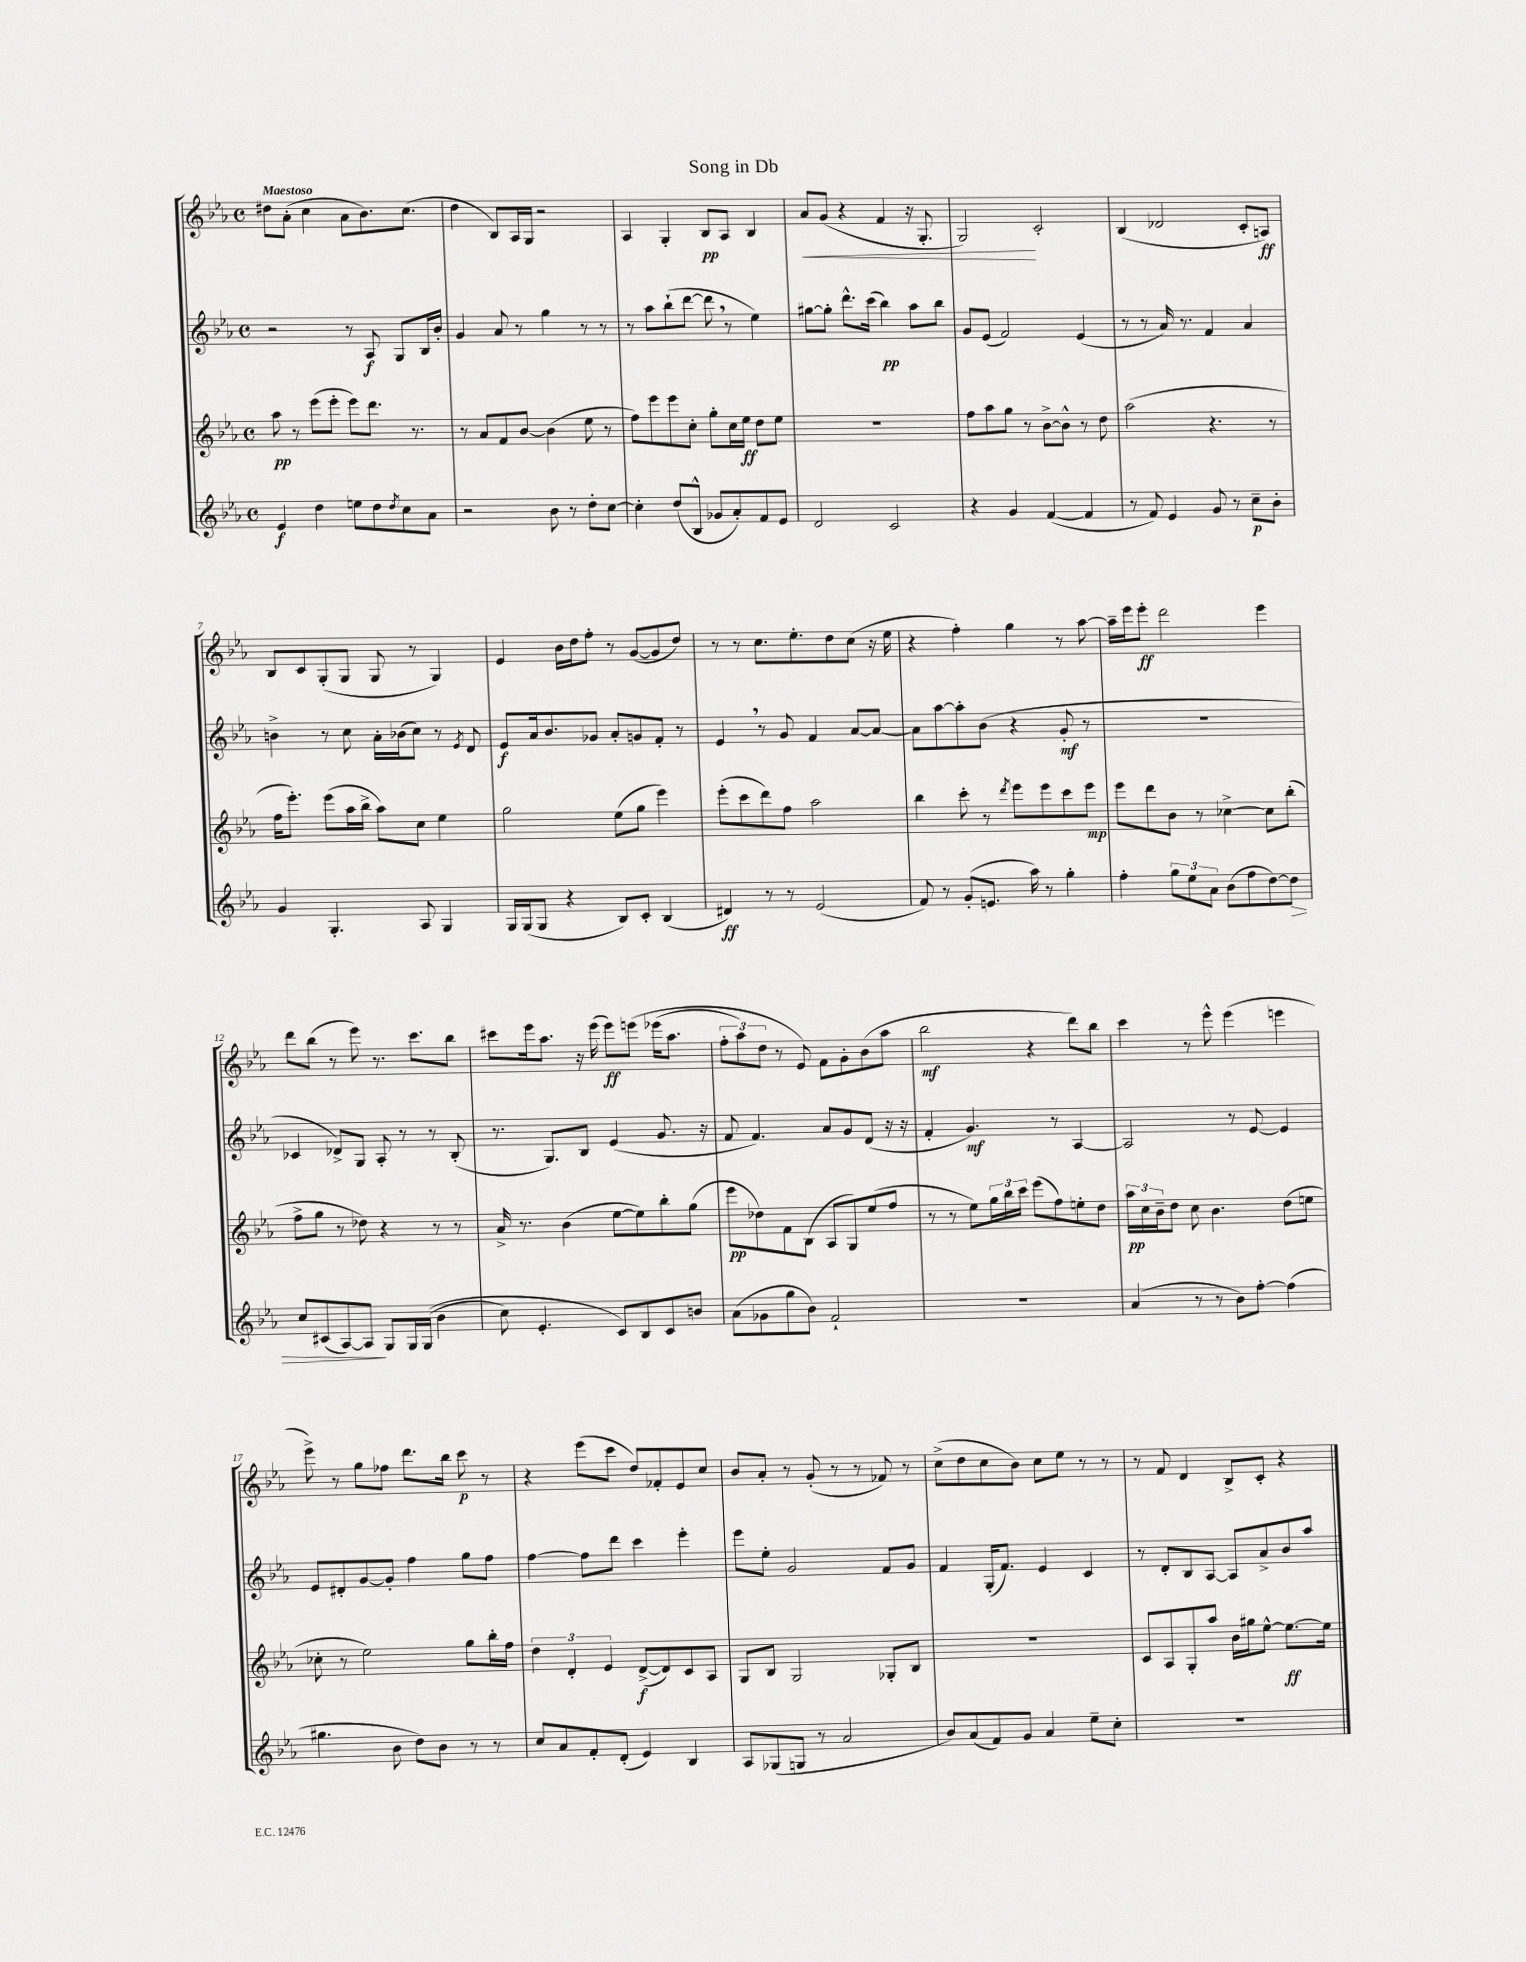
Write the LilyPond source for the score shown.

\header { title = "Song in Db" }
<<
\new StaffGroup <<
\new Staff = "s0" {
    \clef treble \key ees \major \defaultTimeSignature \time 4/4 \tempo "Maestoso"
    dis''8 aes'8-.( c''4 aes'8 bes'8.) c''8.( |
    d''4 bes8) aes16 g16 r2 |
    aes4 g4-. bes8\pp aes8 bes4 |
    aes'8\< g'8( r4 f'4 r16 g8.-. |
    g2\!) c'2-. |
    bes4( des'2 c'8-. a8\ff) |
    bes8 c'8 g8-.( g8 g8 r8 g4) |
    ees'4 bes'16 d''16 f''8-. r8 g'8~( g'8 d''8) |
    r8 r8 c''8. ees''8.-. d''8 c''8( r16 ees''16 |
    r4 f''4-.) g''4 r8 aes''8~ |
    aes''16-- ees'''16 ees'''8-.\ff d'''2 ees'''4 |
    d'''8 bes''8( r8 ees'''8) r8. c'''8. bes''8 |
    cis'''8 ees'''16 aes''8. r16 ees'''16( ees'''8\ff) e'''8\( ees'''16( aes''8. |
    \tuplet 3/2 { f''8-. aes''8) d''8 } r8 ees'8\) f'8 g'8-. bes'8( aes''8 |
    bes''2\mf r4 d'''8) bes''8 |
    c'''4 r8 ees'''8-^ ees'''4( e'''4 |
    ees'''8->) r8 g''8 fes''8 d'''8. bes''16 c'''8\p r8 |
    r4 ees'''8( c'''8 d''8) fes'8-. ees'8 c''8 |
    bes'8 aes'8-. r8 g'8-.( r8 r8 fes'8) r8 |
    c''8->( d''8 c''8 bes'8) c''8 ees''8 r8 r8 |
    r8 f'8 d'4 bes8-> c'8-. r4 \bar "|." |
}
\new Staff = "s1" {
    \clef treble \key ees \major \defaultTimeSignature \time 4/4
    r2 r8 aes8\f g8 bes16 bes'16-. |
    g'4 aes'8 r8 g''4 r8 r8 |
    r8 aes''8 bes''8-!( d'''8~ d'''8 \breathe r8 ees''4) |
    gis''8~ gis''8-. d'''8.-^ c'''16( bes''4\pp) aes''8 bes''8 |
    g'8 ees'8( f'2) ees'4( |
    r8 r8 aes'16) r8. f'4 aes'4 |
    b'4-> r8 c''8 aes'16-. bes'16( c''8) r8 \acciaccatura { ees'8 } d'8 |
    ees'8\f aes'16 bes'8. ges'8 aes'8-. g'8 f'8-. r8 |
    ees'4 \breathe r8 g'8 f'4 aes'8~ aes'8~ |
    aes'8 aes''8~ aes''8-. bes'8( r4 g'8-.\mf r8 |
    R1 |
    ces'4 des'8->) g8 aes8-. r8 r8 bes8-.( |
    r8. g8.) bes8 ees'4( g'8. r16 |
    f'8 f'4.) aes'8 g'8 d'8( r16 r16 |
    f'4-. g'4.\mf) r8 aes4~ |
    aes2 r8 ees'8~ ees'4 |
    ees'8 dis'8-. g'8~ g'8-. f''4 g''8 f''8 |
    f''4~ f''8 d'''8 c'''4 ees'''4-. |
    ees'''8 ees''8-. g'2 f'8 g'8 |
    f'4 g16-.( f'8.) ees'4 c'4 |
    r8 d'8-. bes8 aes8~ aes8 aes'8-> bes'8 aes''8 \bar "|." |
}
\new Staff = "s2" {
    \clef treble \key ees \major \defaultTimeSignature \time 4/4
    aes''8\pp r8 ees'''8( ees'''8-. ees'''8) d'''8. r8. |
    r8 aes'8 f'8 bes'8~ bes'4( ees''8 r8 |
    f''8) ees'''8 ees'''8 c''8-. g''8-. c''16 ees''16\ff d''8 ees''8 |
    R1 |
    f''8 aes''8 g''8 r8 bes'8~-> bes'8-^ r8 d''8 |
    aes''2( r4. r8 |
    f''16 ees'''8.-.) ees'''8( aes''16 bes''16-> aes''8) c''8 ees''4 |
    g''2 ees''8( g''8 ees'''4) |
    ees'''8-.( c'''8 d'''8) f''8 aes''2 |
    bes''4 c'''8-. r8 \acciaccatura { d'''8 } ees'''8 ees'''8 c'''8 ees'''8\mp |
    ees'''8 d'''8 bes'8 r8 ces''4~-> ces''8 bes''8-.( |
    f''8-> g''8 r8 des''8) r4 r8 r8 |
    aes'16-> r8. bes'4( ees''8~ ees''8) bes''8-. g''8( |
    ees'''8\pp des''8) f'8 bes8( aes8 g8) ees''8( f''8 |
    r8 r8 ees''8) \tuplet 3/2 { g''16 bes''16 c'''16 } ees'''8( f''8) e''8-. d''8 |
    \tuplet 3/2 { aes''16\pp c''16 bes'16-- } d''8 c''8 bes'4. d''8( e''8 |
    ces''8-. r8 ees''2) g''8 bes''16-. f''16 |
    \tuplet 3/2 { d''4 d'4-. ees'4 } d'8~->\f( d'8) c'8 aes8 |
    g8 bes8 g2 ges8-. bes8 |
    R1 |
    c'8 aes8 g8-. aes''8 bes'16 gis''16 ees''8~-^ ees''8.~\ff ees''16 \bar "|." |
}
\new Staff = "s3" {
    \clef treble \key ees \major \defaultTimeSignature \time 4/4
    ees'4\f d''4 e''8 d''8 \acciaccatura { d''8 } c''8 aes'8 |
    r2 bes'8 r8 d''8-. c''8~ |
    c''4-. d''8( bes8-^ ges'8 aes'8-.) f'8 ees'8 |
    d'2 c'2 |
    r4 g'4 f'4~( f'4 |
    r8 f'8) ees'4 g'8 r8 c''8--\p bes'8-. |
    g'4 g4.-. aes8 g4 |
    g16 g16( g8 r4 bes8) c'8-. bes4( |
    dis'4\ff) r8 r8 ees'2( |
    f'8) r8 g'8-.( e'8. aes''16) r8 g''4-. |
    f''4-. \tuplet 3/2 { g''8 ees''8 aes'8 } bes'8( f''8 d''8~) d''8\> |
    c''8 cis'8( aes8~) aes8\! g8 g16 g16(\( bes'4 |
    c''8) ees'4.-. c'8\) bes8 c'8 b'8 |
    aes'8( ges'8 g''8 bes'8) f'2-! |
    R1 |
    aes'4( r8 r8 bes'8) f''8~-. f''4( |
    gis''4. bes'8 d''8) bes'8 r8 r8 |
    c''8 aes'8 f'8-. d'8-.( ees'4) bes4 |
    aes8 ges8( g8 r8 aes'2 |
    bes'8) aes'8( f'8) g'8 aes'4 ees''8-- c''8-. |
    R1 \bar "|." |
}
>>
>>
